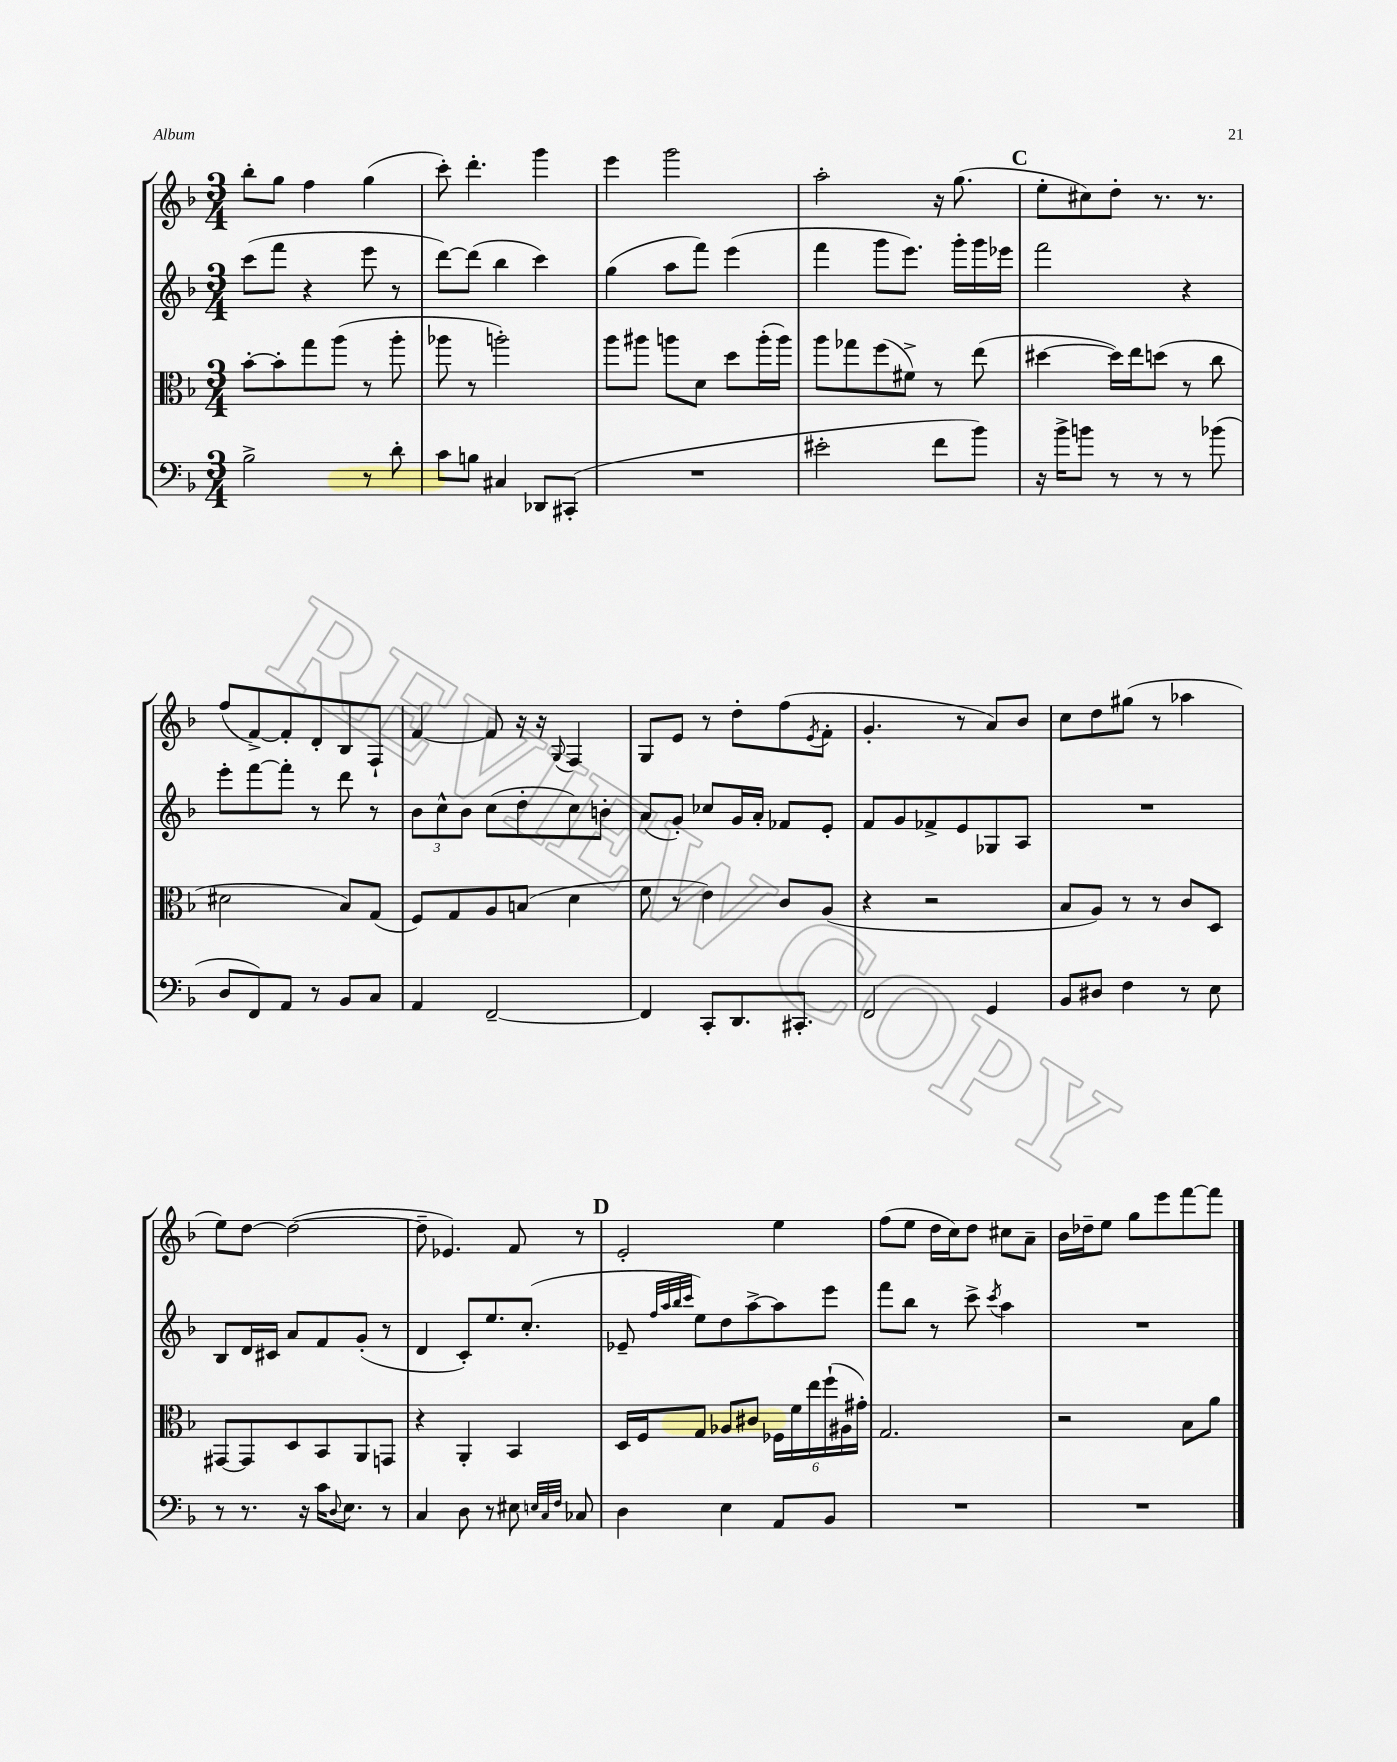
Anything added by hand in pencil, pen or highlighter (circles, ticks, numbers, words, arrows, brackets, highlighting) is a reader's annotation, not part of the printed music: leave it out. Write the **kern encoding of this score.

**kern	**kern	**kern	**kern
*part4	*part3	*part2	*part1
*staff4	*staff3	*staff2	*staff1
*clefF4	*clefC3	*clefG2	*clefG2
*k[b-]	*k[b-]	*k[b-]	*k[b-]
*M3/4	*M3/4	*M3/4	*M3/4
=84	=84	=84	=84
2B-^\	[8b-'\L	(8ccc\L	8bb-'\L
.	8b-'\]	8fff\J	8gg\J
.	8gg\	4r	4ff\
.	(8aa\J	.	.
8r	8r	8eee\	(4gg\
8d'\	8aa'\	8r	.
=85	=85	=85	=85
8c\L	8aa-X\	[8ddd\L)	8ccc'\)
8Bn\J	8r	(8ddd\J]	4.ddd'\
4C#X/	2aan'\)	4bb-\	.
8DD-X/L	.	4ccc\)	4ggg\
(8CC#X'/J	.	.	.
=86	=86	=86	=86
2.r	8aa\L	(4gg\	4eee\
.	8aa#X\J	.	.
.	8aan\L	8aa\L	2ggg\
.	8d\J	8fff\J)	.
.	8dd\L	(4eee\	.
.	(16aa'\L	.	.
.	16aa\JJ)	.	.
=87	=87	=87	=87
2e#X'\	8aa\L	4fff\	2aa'\
.	8gg-X\	.	.
.	(8ff\	8ggg\L	.
.	8f#X^\J)	8.eee\J)	.
8f\L	8r	.	16r
.	.	16ggg'\LL	(8.gg\
8b-\J)	(8ee\	16ggg\	.
.	.	16eee-X\JJ	.
!!LO:REH:place=s1:t=C
=88	=88	=88	=88
16r	[4dd#X\	2fff\	8ee'\L
16b-^\KL	.	.	.
8bn\J	.	.	8cc#X\)
8r	16dd#\LL])	.	8dd'\J
.	16ee\J	.	.
8r	(8ddn\J	.	8.r
8r	8r	4r	.
.	.	.	8.r
(8b-X\	8cc\	.	.
!!LO:LB:g=z
=89	=89	=89	=89
8D/L	2d#X\	8eee'\L	(8ff/L
8FF/)	.	[8fff\	[8f^/)
8AA/J	.	8fff'\J]	8f'/]
8r	.	8r	8d'/
8BB-/L	8B-/L)	8ddd\	8B-/
8C/J	(8G/J	8r	8F`/J
=90	=90	=90	=90
4AA/	8F/L)	12b-\L	[4f/
.	.	12cc^^\	.
.	8G/	.	.
.	.	12b-\J	.
[2FF~/	8A/	(8cc\L	8f/]
.	(8Bn/J	8dd'\	16r
.	.	.	16r
.	.	.	8qqG/
.	4d\	8cc\)	4F/
.	.	8bn'\J	.
=91	=91	=91	=91
4FF/]	8f\	(8a/L	8G/L
.	8r	8g'/J)	8e/J
8CC'/L	4e\)	8cc-X/L	8r
8.DD/	.	16g/L	8dd'\L
.	.	16a'/JJ	.
.	8c/L	8f-X/L	(8ff\
8.CC#X'/J	.	.	.
.	.	.	8qe/
.	(8A/J	8e'/J	8f'\J
=92	=92	=92	=92
2FF/	4r	8f/L	4.g'/
.	.	8g/	.
.	2r	8f-X^/	.
.	.	8e/	8r
4GG/	.	8G-X/	8a/L)
.	.	8A/J	8b-/J
=93	=93	=93	=93
8BB-/L	8B-/L	2.r	8cc\L
8D#X/J	8A/J)	.	8dd\
4F\	8r	.	(8gg#X\J
.	8r	.	8r
8r	8c/L	.	4aa-X\
8E\	8D/J	.	.
!!LO:LB:g=z
=94	=94	=94	=94
8r	[8GG#X/L	8B-/L	8ee\L)
8.r	8GG#/]	16d/L	[8dd\J
.	.	16c#X/JJ	.
.	8D/	8a/L	(2dd\_
16r	.	.	.
16c\KL	8BB-/	8f/	.
8qqD/	.	.	.
8.E\J	.	.	.
.	8AA/	(8g'/J	.
8r	8GGn/J	8r	.
=95	=95	=95	=95
4C/	4r	4d/	8dd~\]
.	.	.	4.e-X/)
8D\	4AA'/	8c'/L)	.
8r	.	8.ee/	.
8E#X\	4BB-/	.	8f/
.	.	(8.cc'/J	.
32qqEn/LLL	.	.	.
32qqC/	.	.	.
32qqF/JJJ	.	.	.
8C-X/	.	.	8r
!!LO:REH:place=s1:t=D
=96	=96	=96	=96
4D\	16D/LL	8e-X~/	2e'/
.	16F/J	.	.
.	.	32qqff/LLL	.
.	.	32qqaa/	.
.	.	32qqbb-/	.
.	.	32qqccc/JJJ	.
.	8G/J	8ee\L)	.
4E\	8A-X/L	8dd\	.
.	8c#X/J	[8aa^\	.
8AA/L	24F-X\LL	8aa\]	4ee\
.	24f\	.	.
.	24ee\	.	.
8BB-/J	(24ff`\	8eee\J	.
.	24A#X\	.	.
.	24g#X'\JJ)	.	.
=97	=97	=97	=97
2.r	2.G/	8fff\L	(8ff\L
.	.	8bb-\J	8ee\J
.	.	8r	16dd\LL
.	.	.	16cc\J)
.	.	8ccc^\	8dd\J
.	.	8qccc/	.
.	.	4aa\	8cc#X\L
.	.	.	8a~\J
=98	=98	=98	=98
2.r	2r	2.r	16b-\LL
.	.	.	16dd-X~\J
.	.	.	8ee\J
.	.	.	8gg\L
.	.	.	8eee\
.	8B-\L	.	[8fff\
.	8a\J	.	8fff\J]
==	==	==	==
*-	*-	*-	*-
